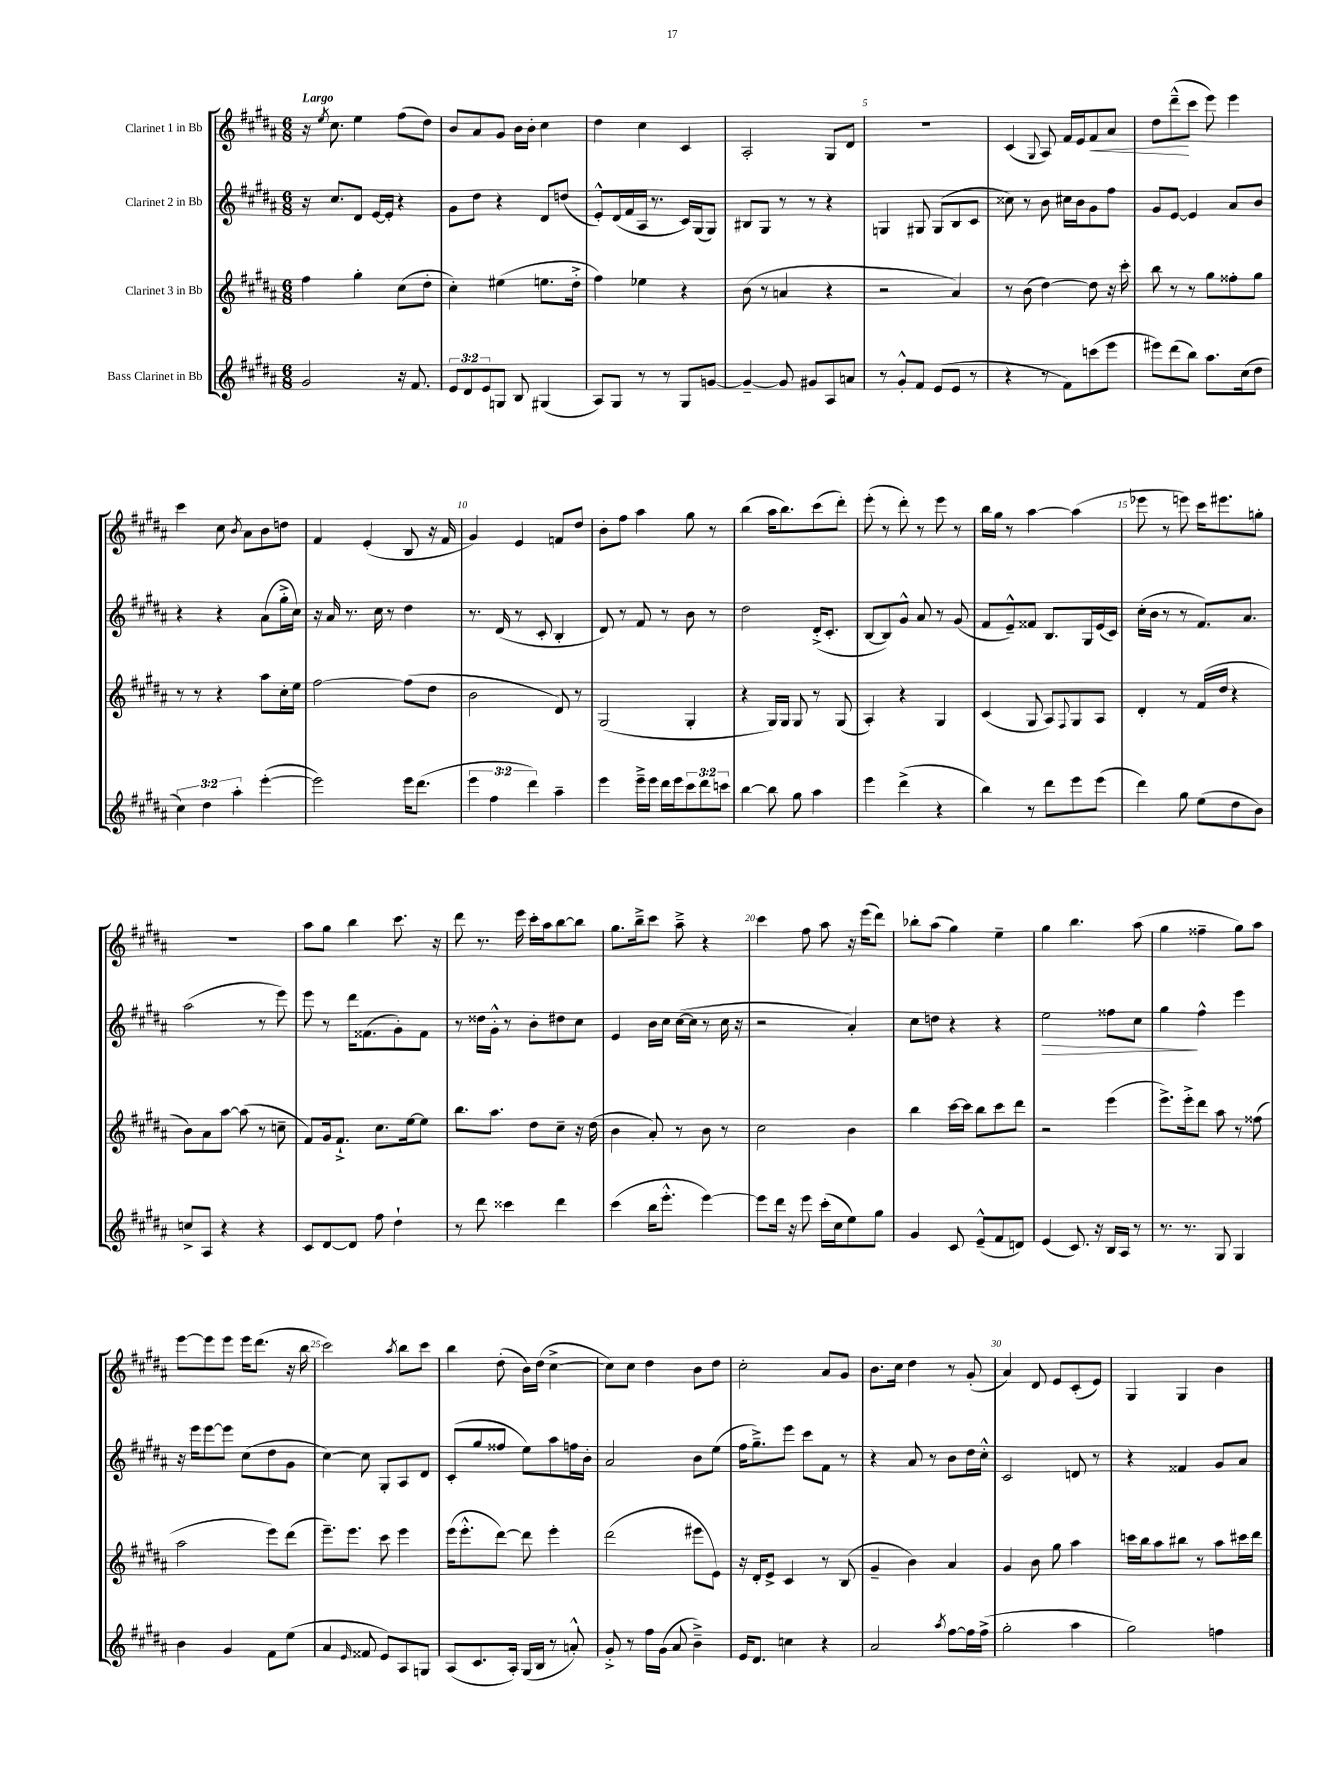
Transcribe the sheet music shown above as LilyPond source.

<<
\new StaffGroup <<
\new Staff = "s0" \with { instrumentName = "Clarinet 1 in Bb" } {
    \clef treble \key b \major \numericTimeSignature \time 6/8 \tempo "Largo"
    r16 \acciaccatura { e''8 } cis''8. e''4 fis''8( dis''8) |
    b'8 ais'8 gis'8 b'16 b'16-. cis''4 |
    dis''4 cis''4 cis'4 |
    ais2-. gis8 dis'8 |
    R2. |
    cis'4( \appoggiatura { gis8 } ais8) fis'16 e'16 fis'8\< ais'8 |
    dis''8 dis'''8---^\!( cis'''8 e'''8) e'''4 |
    cis'''4 cis''8 \acciaccatura { b'8 } ais'8 b'8 d''8 |
    fis'4 e'4-.( b8 r16 fis'16 |
    gis'4) e'4 f'8 dis''8 |
    b'8-. fis''8 ais''4 gis''8 r8 |
    b''4( ais''16 b''8.) cis'''8( dis'''8-.) |
    e'''8-.( r8 dis'''8-.) r8 e'''8 r8 |
    b''16 gis''16 r8 ais''4~ ais''4( |
    ees'''8 r8 e'''8) cis'''16 eis'''8. g''8-. |
    R2. |
    ais''8 gis''8 b''4 cis'''8. r16 |
    dis'''8 r8. e'''16 cis'''16-. ais''16 b''8~ b''8 |
    gis''8. b''16---> cis'''8 ais''8---> r4 |
    cis'''4 fis''8 ais''8 r16 e'''16( dis'''8) |
    bes''8-. ais''8( gis''4) e''4-- |
    gis''4 b''4. ais''8( |
    gis''4 fisis''4-- gis''8) ais''8 |
    e'''8~ e'''8 e'''8 e'''16 dis'''8.( r16 b''16 |
    cis'''2) \acciaccatura { ais''8 } b''8 cis'''8 |
    b''4 dis''8-.( b'16) dis''16( cis''4~-> |
    cis''8) cis''8 dis''4 b'8 dis''8 |
    cis''2-. ais'8 gis'8 |
    b'8. cis''16 dis''4 r8 gis'8-.( |
    ais'4) dis'8 e'8 cis'8-.( e'8) |
    gis4 gis4 b'4 \bar "|." |
}
\new Staff = "s1" \with { instrumentName = "Clarinet 2 in Bb" } {
    \clef treble \key b \major \numericTimeSignature \time 6/8
    r16 cis''8. dis'8 e'16~ e'16-. r4 |
    gis'8 dis''8 r4 dis'8 d''8( |
    e'8-.-^) dis'16( fis'16 ais16 r8. cis'16) gis16( gis8) |
    bis8 gis8 r8 r8 r4 |
    g4 gis8 gis8( b8 cis'8 |
    cisis''8) r8 b'8 cis''16 b'16 gis'8 fis''8 |
    gis'8 e'8~ e'4 ais'8 b'8 |
    r4 r4 ais'8( gis''16-.-> cis''16) |
    r16 ais'16 r8. cis''16 r8 dis''4 |
    r8. dis'16( r8 cis'8-. b4-. |
    dis'8) r8 fis'8 r8 b'8 r8 |
    dis''2 dis'16-.->( cis'8.-. |
    b8~ b8) gis'8-^ ais'8 r8 gis'8( |
    fis'8 e'8---^) fisis'8 b8. gis16 e'16( cis'16) |
    cis''16-.( b'16 r8 r8 fis'8.) ais'8. |
    ais''2( r8 e'''8) |
    e'''8 r8 dis'''16 fisis'8.( gis'8-.) fisis'8 |
    r8 disis''16 gis'16-.-^ r8 b'8-. dis''8 cis''8 |
    e'4 b'16 cis''16 cis''16~( cis''16 r8 cis''16 r16 |
    r2 ais'4-.) |
    cis''8 d''8 r4 r4 |
    e''2\> fisis''8 cis''8 |
    gis''4\! fis''4-^ e'''4 |
    r16 e'''16 e'''8~ e'''8 cis''8( dis''8 gis'8 |
    cis''4~) cis''8 gis8-. ais8 dis'8 |
    cis'8-.( gis''8 fisis''8 e''8) ais''8 f''16 b'16-. |
    ais'2 b'8 e''8( |
    fis''16 gis''8.--->) e'''8 cis'''8 fis'8 r8 |
    r4 ais'8 r8 b'8 dis''16 cis''16-.-^ |
    cis'2 d'8 r8 |
    r4 fisis'4 gis'8 ais'8 \bar "|." |
}
\new Staff = "s2" \with { instrumentName = "Clarinet 3 in Bb" } {
    \clef treble \key b \major \numericTimeSignature \time 6/8
    fis''4 gis''4-. cis''8( dis''8-. |
    cis''4-.) eis''4( e''8. dis''16-.-> |
    fis''4) ees''4 r4 |
    b'8( r8 a'4 r4 |
    r2 ais'4) |
    r8 b'8( dis''4~) dis''8 r16 cis'''16-. |
    b''8 r8 r8 gis''8 fisis''8-. gis''8 |
    r8 r8 r4 ais''8 cis''16-. e''16 |
    fis''2~ fis''8( dis''8 |
    b'2 dis'8) r8 |
    gis2( gis4-. |
    r4 gis16) gis16 gis8 r8 gis8( |
    ais4-.) r4 gis4 |
    cis'4( gis8 ais8) \appoggiatura { fis8 } gis8 ais8 |
    dis'4-. r8 fis'16( dis''16 r4 |
    b'8) ais'8 ais''8~ ais''8( r8 c''8-- |
    fis'8) gis'16 fis'8.-!-> cis''8. e''16~ e''8 |
    b''8. ais''8. dis''8 cis''8-- r16 dis''16( |
    b'4 ais'8-.) r8 b'8 r8 |
    cis''2 b'4 |
    b''4 cis'''16~ cis'''16 b''8 cis'''8 dis'''8 |
    r2 e'''4( |
    e'''8.->) e'''16-.-> dis'''8 ais''8 r8 fisis''8( |
    ais''2 e'''8) dis'''8( |
    e'''8.--) e'''8. cis'''8 e'''4 |
    e'''16( e'''8.-.-^ dis'''8~) dis'''8 e'''4-. |
    dis'''2( eis'''8 e'8) |
    r16 dis'16-. e'8-> cis'4 r8 b8( |
    gis'4-- b'4) ais'4 |
    gis'4 b'8 gis''8 ais''4 |
    c'''16 b''16 ais''8 bis''8 r8 ais''8 cis'''16 dis'''16 \bar "|." |
}
\new Staff = "s3" \with { instrumentName = "Bass Clarinet in Bb" } {
    \clef treble \key b \major \numericTimeSignature \time 6/8 \override Staff.TupletNumber.text = #tuplet-number::calc-fraction-text
    gis'2 r16 fis'8. |
    \tuplet 3/2 { e'8 dis'8 e'8 } g8 b8 gis4( |
    ais8) gis8 r8 r8 gis8 g'8~ |
    g'4~-- g'8 gis'8 ais8 a'8 |
    r8 gis'8-.-^ fis'8 e'8( e'8 r8 |
    r4 r8 fis'8) c'''8( e'''8 |
    eis'''8) dis'''8( b''8) ais''8. cis''16( dis''8 |
    \tuplet 3/2 { cis''4) dis''4 ais''4-. } e'''4~-.( |
    e'''2) e'''16 dis'''8.( |
    \tuplet 3/2 { e'''4 fis''4 dis'''4) } ais''4-- |
    e'''4 e'''16---> e'''16 dis'''16 e'''16 \tuplet 3/2 { cis'''8 dis'''8 c'''8 } |
    b''4~ b''8 gis''8 ais''4 |
    e'''4 dis'''4->( r4 |
    b''4) r8 dis'''8 e'''8 e'''8( |
    dis'''4) gis''8 e''8( dis''8 b'8) |
    c''8-> ais8 r4 r4 |
    cis'8 dis'8~ dis'8 fis''8 dis''4-! |
    r8 dis'''8 cisis'''4 dis'''4 |
    cis'''4( b''16 e'''8.-.-^ e'''4~) |
    e'''8 dis'''16 r16 e'''8 cis'''16-.( cis''16 e''8) gis''8 |
    gis'4 cis'8 e'8---^( fis'8 d'8) |
    e'4( cis'8.) r16 b16 ais16 r8 |
    r8. r8. gis8 gis4 |
    b'4 gis'4 fis'8 e''8( |
    ais'4 \grace { e'16 } fisis'8 e'8) ais8 g8 |
    ais8( cis'8. ais16-.) gis16( b16 r8 a'8-.-^) |
    gis'8-.-> r8 fis''16 gis'16( ais'8 b'4--->) |
    e'16 dis'8. c''4 r4 |
    ais'2 \acciaccatura { ais''8 } fis''8~ fis''16 fis''16->( |
    gis''2-. ais''4 |
    gis''2) f''4 \bar "|." |
}
>>
>>
\layout { \context { \Score \override BarNumber.break-visibility = ##(#f #t #t) barNumberVisibility = #(every-nth-bar-number-visible 5) } }
